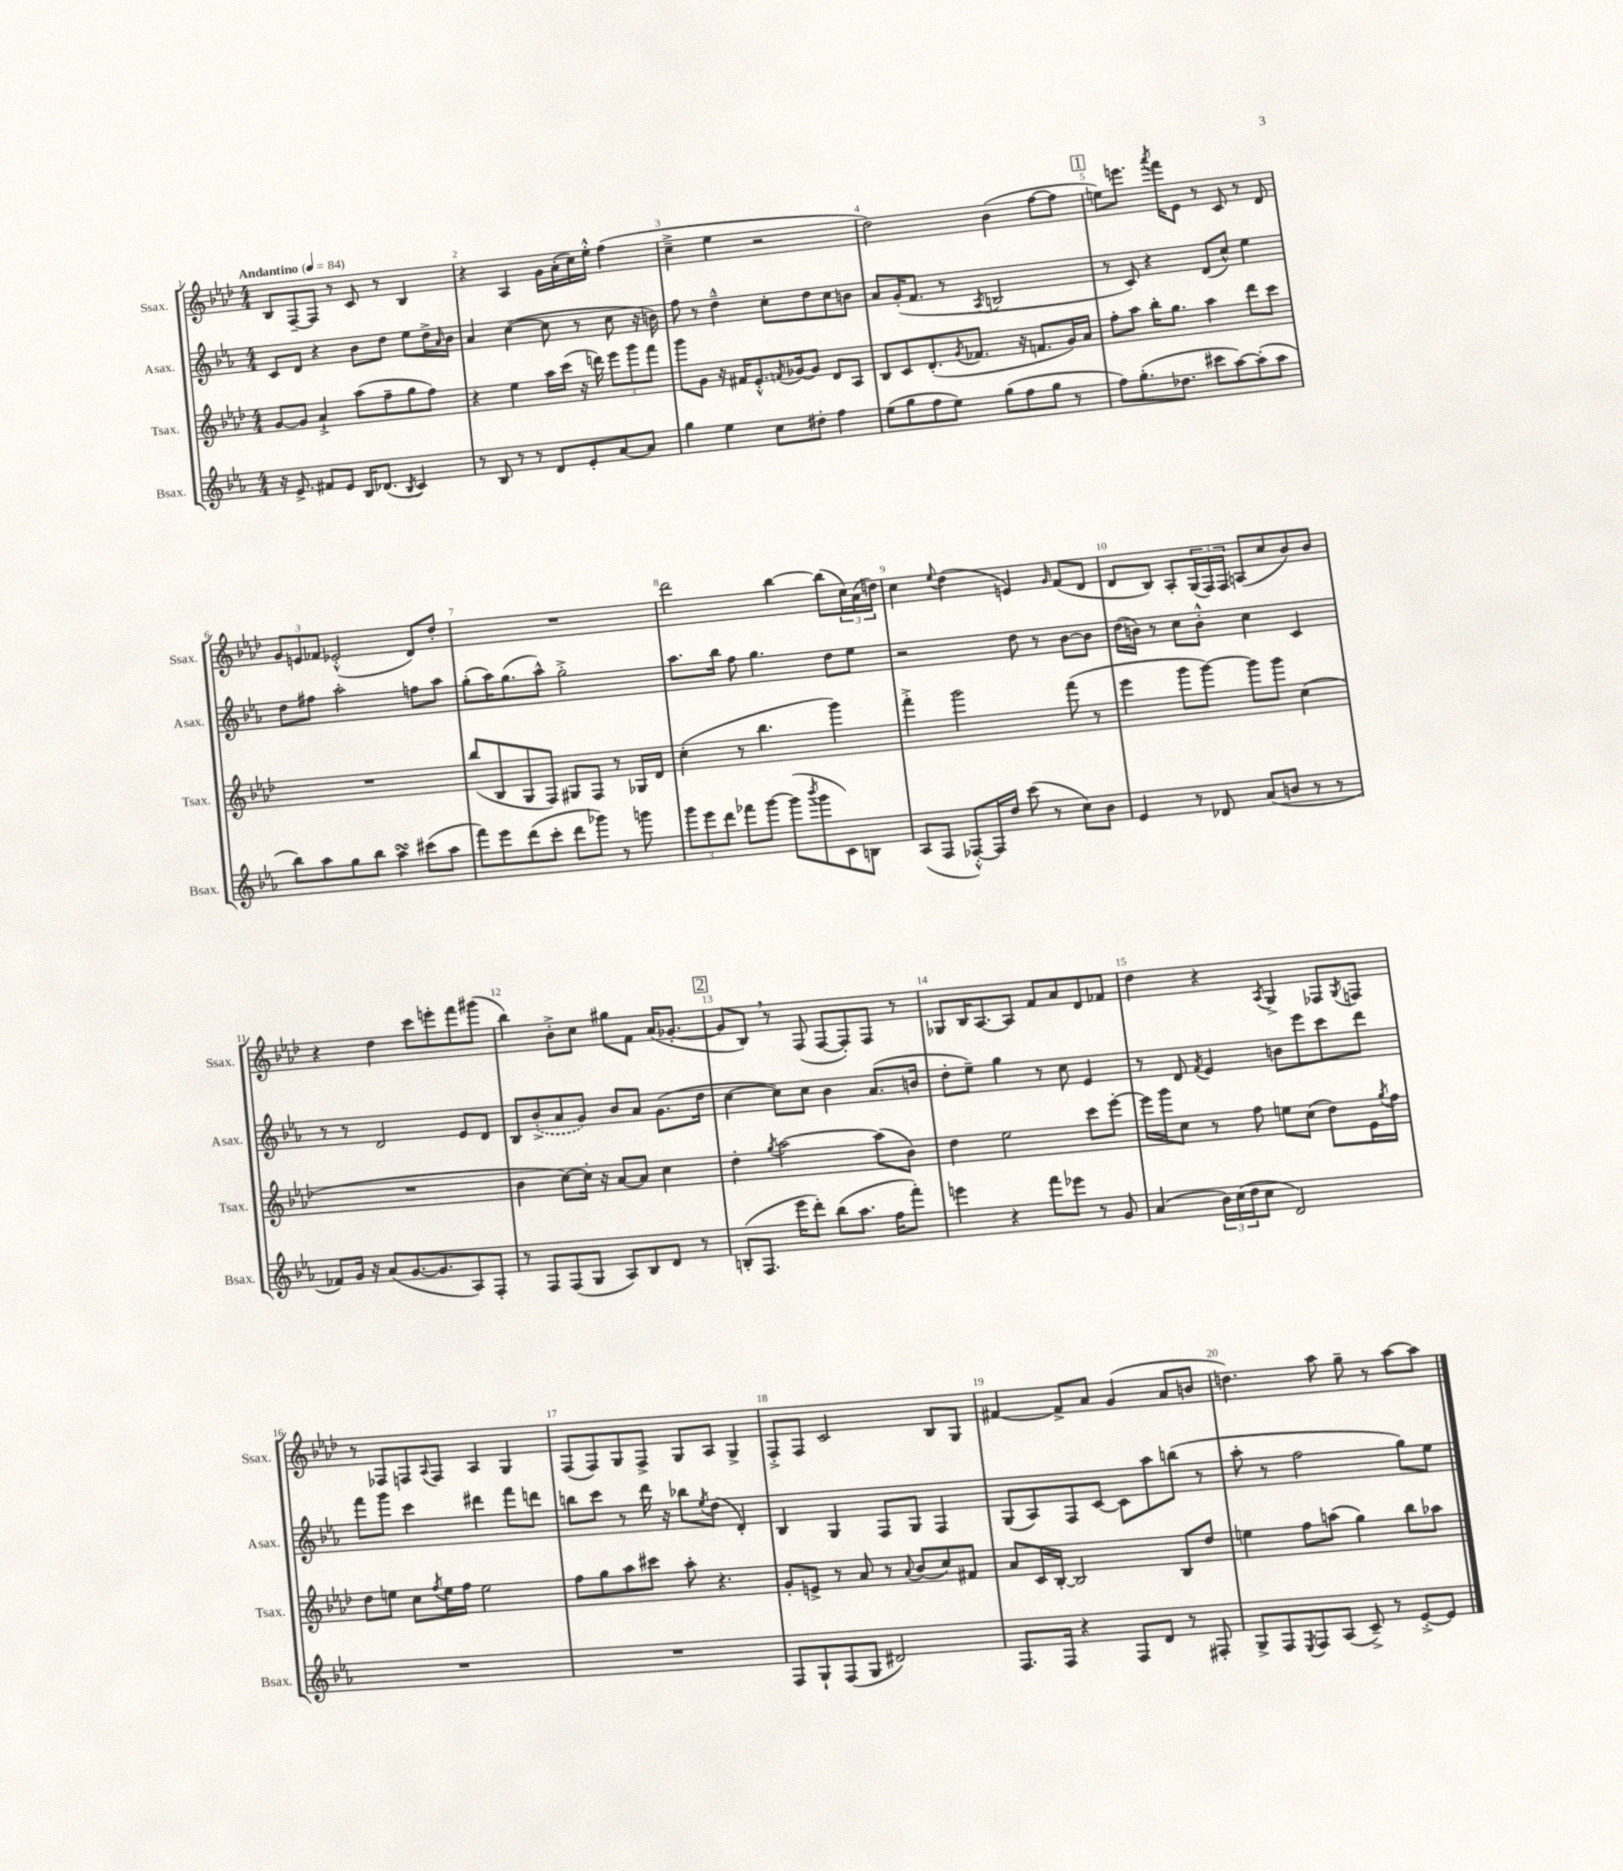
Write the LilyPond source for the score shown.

<<
\new StaffGroup <<
\new Staff = "s0" \with { instrumentName = "Ssax." shortInstrumentName = "Ssax." } {
    \clef treble \key aes \major \numericTimeSignature \time 4/4 \tempo "Andantino" 4 = 84
    bes8 f8~-- f8 r8 c'8 r8 bes4 |
    r4 aes4 g'16 aes'16-.( c''16) ees''16-.-^ f''4( |
    c''4---> ees''4 r2 |
    des''2) bes'4( f''8~ f''8 |
    \mark \markup { \box "1" } e''8) e'''8. \acciaccatura { aes'''8 } f'''16 ees'8 r8 c'8 r8 des'8 |
    \tuplet 3/2 { g'8 e'8 fes'8 } ees'2-.-^( des'8) des''8-. |
    R1 |
    des'''2 bes''4~ bes''8( \tuplet 3/2 { c''16) aes'16( d''16) } |
    c''4 \appoggiatura { ees''8 } des''4( e'4) \grace { g'16 } f'8( des'8 |
    des'8 bes8) aes8-. \tuplet 3/2 { g16( f16) f16 } a8( c''8 bes'8) bes'8 |
    r4 des''4 c'''8 e'''8-. f'''8 gis'''8( |
    bes''4) bes'8-.-> c''8 gis''8 f'8 aes'16( ges'8.~-. |
    \mark \markup { \box "2" } ges'8 bes8) \breathe r8 f8( f8~ f8-.) f8 r8 |
    ges8 bes16 aes8.~ aes8 f'8 aes'8 des'8 fes'8 |
    des''4 r4 \acciaccatura { aes8 } g4-> fes8 \acciaccatura { g8 } f8 |
    r8 fes8 f8 \appoggiatura { aes8 } f8 aes4 g4 |
    f8( f8) g8 f8-> g8 aes8 g4-> |
    f8-.-> f8 c'2 bes8 g8 |
    fis'4~ fis'8-> aes'8 g'4( aes'8 b'8 |
    d''4.) aes''8 g''8-- r8 aes''8~ aes''8 \bar "|." |
}
\new Staff = "s1" \with { instrumentName = "Asax." shortInstrumentName = "Asax." } {
    \clef treble \key ees \major \numericTimeSignature \time 4/4
    c'8 d'8 r4 bes'8 d''8 ees''8 d''16-> \grace { aes'16 } bes'16 |
    aes'4 c''4~( c''8 r8 c''8 r16 b'16) |
    f''8 r8 d''4---^ c''8-. d''8 c''8 b'8 |
    aes'8 g'16-.( f'8. r8 \acciaccatura { aes8 } b2 |
    \mark \markup { \box "1" } r8 c'8) r4 d'8( c''8-^) ees''4 |
    d''8 fis''8 aes''2-. f''8 aes''8 |
    g''8-.( aes''16) g''8.( aes''8-^) g''2-.-> |
    aes''8. bes''16 f''8 g''4. d''8 ees''8 |
    r2 d''8 r8 bes'8~ bes'8 |
    d''16( b'16) r8 c''8 b'8-.-^ c''4 c'4 |
    r8 r8 d'2 ees'8 d'8 |
    bes8 \once \slurDashed bes'8-.->( aes'8 g'8) bes'8 aes'8 g'8.( d''16 |
    \mark \markup { \box "2" } c''4~ c''8) c''8 bes'4 aes'8.( b'16 |
    d''8-. ees''8--) g''4 r8 c''8 ees'4 |
    r8 d'8 \acciaccatura { f'8 } ees'4 b'8 ees'''8 c'''8 d'''8 |
    f'''8 g'''8 c'''4 dis'''4 f'''8 d'''8 |
    b''8 c'''8 r8 d'''16 r16 bes''8 \acciaccatura { ees''8 } d''8( d'4-.) |
    bes4 g4 f8 g8 f4 |
    g8( aes8) f8 c'8~ c'8 aes''8 b''8( r8 |
    aes''8-. r8 f''2 g''8) ees''8 \bar "|." |
}
\new Staff = "s2" \with { instrumentName = "Tsax." shortInstrumentName = "Tsax." } {
    \clef treble \key aes \major \numericTimeSignature \time 4/4
    g'8~ g'8 aes'4-!-> aes''8( f''8-- g''8 f''8) |
    r4 ees''4 aes''16 c'''16( r16 d'''16) \tuplet 3/2 { ees'''8 g'''8 f'''8 } |
    g'''8 g'8 r16 fis'16 ees'8.-.-^ \acciaccatura { f'8 } ges'16~ ges'8 des'8 aes8 |
    bes8 c'8 des'8.-.( \acciaccatura { g'8 } fes'8. r16 f'8. g'16) aes'16 |
    \mark \markup { \box "1" } f''8-. aes''8 bes''16-. g''8. aes''4 des'''8 c'''8 |
    R1 |
    bes''8( bes8 g8 f8) gis8 f8 r8 ges16 des'16 |
    c''4-.( r8 bes''4. g'''4) |
    f'''4-.-> g'''2 f'''8( r8 |
    ees'''4 g'''8 g'''8~) g'''8 g'''8 c''4( |
    R1 |
    bes'4 c''8~) c''16-. r16 aes'8~ aes'8 c''4 |
    \mark \markup { \box "2" } des''4-. \acciaccatura { g''8 } aes''2~ aes''8( bes'8) |
    des''4 ees''2 c'''8 ees'''8~-. |
    ees'''16 g'''16 c''8 r8 f''8 e''8 c''8( des''8) ees'16 \acciaccatura { g''8 } f''16 |
    des''8 e''8 c''8 \acciaccatura { f''8 } e''16 f''16 e''2 |
    f''8 g''8 aes''8 cis'''8 aes''8-. r4. |
    g'8-. e'8-> r8 aes'8 r8 \appoggiatura { aes'8 } bes'8( c''8) fis'8 |
    aes'8 c'16 bes16~-. bes2 bes8 des''8 |
    e''4 f''8 a''8( g''4) bes''8 aes''8 \bar "|." |
}
\new Staff = "s3" \with { instrumentName = "Bsax." shortInstrumentName = "Bsax." } {
    \clef treble \key ees \major \numericTimeSignature \time 4/4
    r16 ees'8.-> fis'8 ees'8 bes16 des'8.( \acciaccatura { bes8 } c'4) |
    r8 bes8 r8 r8 d'8 ees'8-. aes'8~ aes'8 |
    g''4 ees''4 c''8 dis''8-. f''4 |
    ees''8( g''8 f''8 ees''8) g''8( f''8 g''8 r8 |
    \mark \markup { \box "1" } f''8) g''8.-.( des''8. cis'''8 aes''8~) aes''8-.( aes''8 |
    bes''8) aes''8 g''8 bes''8 aes''4\turn cis'''8( aes''8 |
    f'''8) ees'''8 d'''8( c'''8-. d'''8 ges'''8) r8 g'''8 |
    \tuplet 3/2 { g'''8 ees'''8 d'''8 } fes'''8 g'''8~ g'''8( \acciaccatura { bes'''8 } g'''8 c'8) b8 |
    aes8( f8 fes8~-.-^) fes16 d''16 c'''8( r8 c''8) bes'8 |
    ees'4 r8 des'8 aes'8( b'8 r8 r8 |
    fes'8) g'16 r16 aes'8( g'8.~ g'8. aes8) f8-. |
    r8 f8 f8( g8 aes8) bes8 d'8 r8 |
    \mark \markup { \box "2" } b8-.( f8. ees'''16 d'''8-.) bes''8( aes''8. f''16 f'''8-.) |
    e'''4 r4 f'''8 ees'''8 r8 g'8 |
    aes'4( \tuplet 3/2 { bes'16) c''16( d''16 } c''8 d'2) |
    R1 |
    R1 |
    f8 g8-! f8( g8 dis'2) |
    f8. f16 r4 f8 d'8 r8 fis8-. |
    g8-> f8 \acciaccatura { ees8 } f8 aes8( c'8--->) r8 ees'8~-.-> ees'8 \bar "|." |
}
>>
>>
\layout { \context { \Score \override BarNumber.break-visibility = ##(#f #t #t) barNumberVisibility = #all-bar-numbers-visible } }
